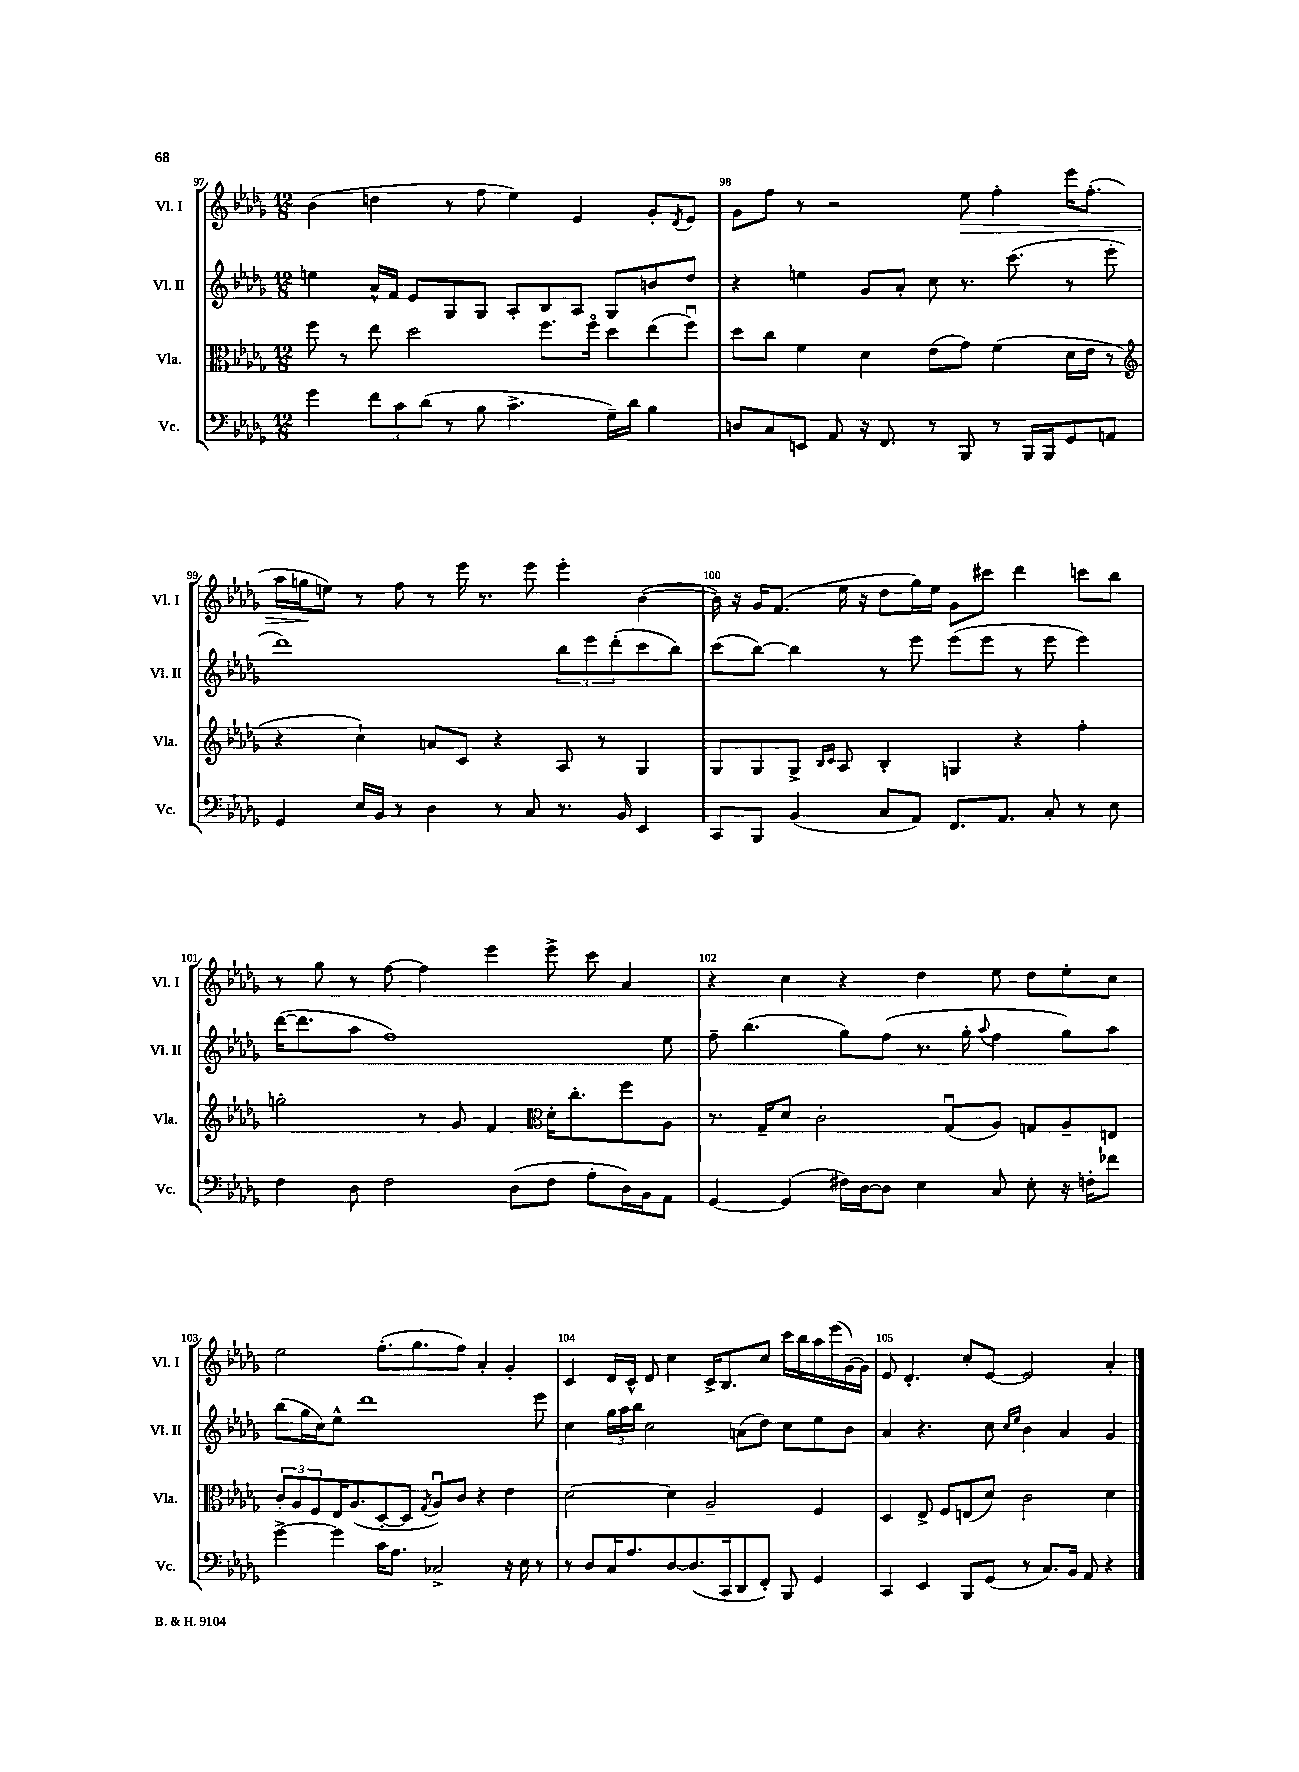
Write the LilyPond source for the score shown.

<<
\new StaffGroup <<
\new Staff = "s0" \with { instrumentName = "Vl. I" shortInstrumentName = "Vl. I" } {
    \clef treble \key des \major \numericTimeSignature \time 12/8
    bes'4( d''4 r8 f''8 ees''4) ees'4 ges'8-. \acciaccatura { des'8 } ees'8 |
    ges'8 f''8 r8 r2 ees''8\> f''4-. ees'''16 f''8.-.( |
    aes''16 g''16\! e''8) r8 f''8 r8 ees'''16 r8. ees'''8 ees'''4-. bes'4~( |
    bes'16) r16 ges'16 f'8.( ees''16 r16 des''8 ges''16) ees''16 ges'8 cis'''8 des'''4 c'''8 bes''8 |
    r8 ges''8 r8 f''8~ f''4 ees'''4 ees'''8-> c'''8 aes'4 |
    r4 c''4 r4 des''4 ees''8 des''8 ees''8-. c''8 |
    ees''2 f''8.-.( ges''8. f''8) aes'4-. ges'4-. |
    c'4 des'16 c'16-^ des'8 c''4 c'16-> bes8. c''8 c'''16 bes''16 aes''16 ees'''16( ges'16~) ges'16 |
    ees'8 des'4.-. c''8-. ees'8~ ees'2 aes'4-. \bar "|." |
}
\new Staff = "s1" \with { instrumentName = "Vl. II" shortInstrumentName = "Vl. II" } {
    \clef treble \key des \major \numericTimeSignature \time 12/8
    e''4 aes'16-^ f'16 ees'8 ges8 ges8 aes8-. bes8 aes8 ges8 b'8 des''8 |
    r4 e''4 ges'8 aes'8-. c''8 r8. c'''8.( r8 ees'''8-. |
    des'''1) \tuplet 3/2 { bes''8 ees'''8 des'''8-.( } c'''8 bes''8) |
    c'''8( bes''8~) bes''4 r8 ees'''8 ees'''8( ees'''8 r8 ees'''8 ees'''4) |
    des'''16~( des'''8. aes''8 f''1) ees''8 |
    f''8-- bes''4.( ges''8) f''8( r8. ges''16-. \appoggiatura { aes''8 } f''4 ges''8) aes''8 |
    bes''8( ges''16 c''16) ees''8-^ des'''1 ees'''8 |
    c''4 \tuplet 3/2 { ges''16 aes''16 bes''16 } c''2 a'8( des''8) c''8 ees''8 bes'8 |
    aes'4 r4. c''8 \grace { c''16 ees''16 } bes'4 aes'4 ges'4 \bar "|." |
}
\new Staff = "s2" \with { instrumentName = "Vla." shortInstrumentName = "Vla." } {
    \clef alto \key des \major \numericTimeSignature \time 12/8
    f''8 r8 ees''8 des''2 f''8. f''16\flageolet des''8 ees''8( f''8\downbow) |
    des''8 c''8 f'4 des'4 ees'8( ges'8) f'4( des'16 ees'16 r8 |
    \clef treble r4 c''4-!) a'8 c'8 r4 aes8 r8 ges4 |
    ges8 ges8 ges8-> \grace { bes16 c'16 } aes8 bes4-. g4 r4 f''4-. |
    g''2-. r8 ges'8 f'4 \clef alto des'16-. c''8.-. f''8 aes8 |
    r8. ges16-- des'8 c'2-. ges8\downbow( aes8) g8 aes8-- e8 |
    \tuplet 3/2 { c'8-. aes8 f8 } ees16 aes8.( des8~-. des8 \acciaccatura { ges8 } aes8\downbow) c'8 r4 ees'4 |
    des'2~ des'4 aes2-- f4 |
    des4 ees8-> f8 e8( des'8) c'2 des'4 \bar "|." |
}
\new Staff = "s3" \with { instrumentName = "Vc." shortInstrumentName = "Vc." } {
    \clef bass \key des \major \numericTimeSignature \time 12/8
    ges'4 \tuplet 3/2 { f'8 c'8 des'8( } r8 bes8 c'4.-> ges16--) des'16 bes4 |
    d8 c8 e,8 aes,8 r16 f,8. r8 bes,,8 r8 bes,,16 bes,,16 ges,8 a,8 |
    ges,4 ees16 bes,16 r8 des4 r8 c8 r8. bes,16 ees,4 |
    c,8 bes,,8 bes,4( c8 aes,8) f,8. aes,8. c8-. r8 ees8 |
    f4 des8 f2 des8( f8 aes8-. des16) bes,16 aes,8 |
    ges,4~ ges,4( fis16) des16~ des8 ees4 c8 ees8-. r16 f16-. fes'8 |
    ges'4~-> ges'4 c'16 aes8. ces2-> r16 ees16 r8 |
    r8 des8 c16 aes8. des8~ des8.( c,16 des,8 f,8-.) bes,,8 ges,4 |
    c,4 ees,4 bes,,8 ges,8( r8 c8.) bes,16 aes,8 r4 \bar "|." |
}
>>
>>
\layout { \context { \Score currentBarNumber = #97 \override BarNumber.break-visibility = ##(#f #t #t) barNumberVisibility = #all-bar-numbers-visible } }
